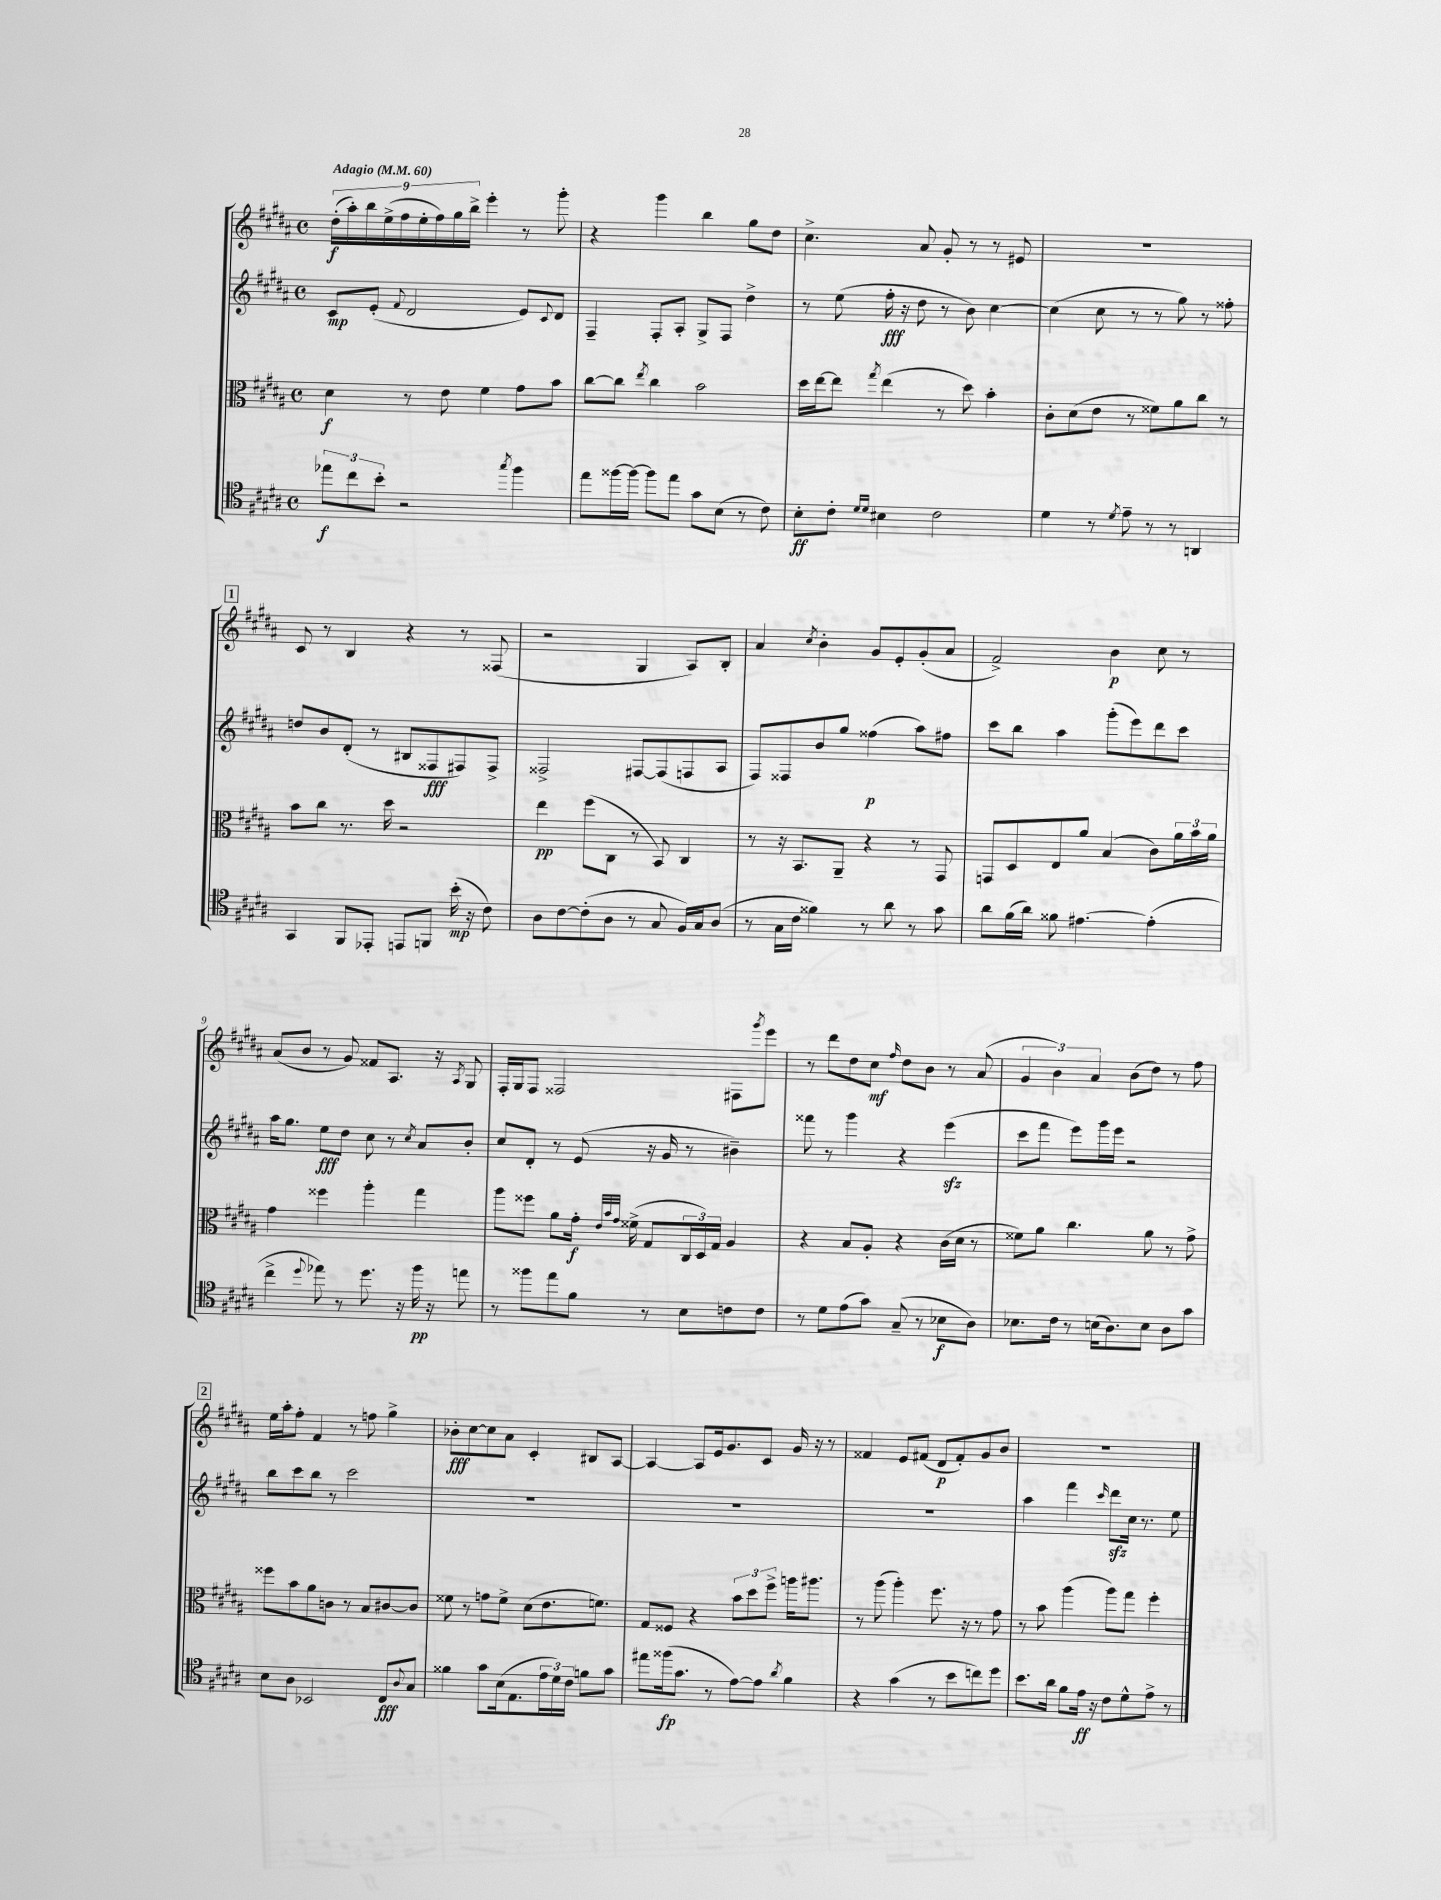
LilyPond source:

<<
\new StaffGroup <<
\new Staff = "s0" {
    \clef treble \key b \major \defaultTimeSignature \time 4/4 \tempo "Adagio" 4 = 60
    \tuplet 9/8 { dis''16-.\f( ais''16-.) b''16 e''16->( fis''16 e''16-. fis''16) gis''16 b''16-> } e'''4-. r8 gis'''8-. |
    r4 gis'''4 b''4 gis''8 dis''8 |
    cis''4.-> ais'8 gis'8-. r8 r8 eis'8 |
    R1 |
    \mark \markup { \box "1" } cis'8 r8 b4 r4 r8 fisis8( |
    r2 gis4 ais8) b8-. |
    ais'4 \acciaccatura { cis''8 } b'4-. gis'8 e'8-. gis'8-.( ais'8 |
    fis'2->) b'4\p cis''8 r8 |
    ais'8( b'8 r8 gis'8) fisis'8 ais8. r16 \acciaccatura { ais8 } gis8 |
    fis16-. gis16 fis8 fisis2 fis8 \acciaccatura { gis'''8 } e'''8 |
    r8 dis'''8 dis''8 cis''8\mf \grace { fis''16 } dis''8 b'8 r8 ais'8( |
    \tuplet 3/2 { gis'4 b'4) ais'4 } b'8( dis''8) r8 fis''8 |
    \mark \markup { \box "2" } e''16 ais''16-. fis''8-. fis'4 r8 f''8 gis''4-> |
    bes'8-.\fff cis''8~ cis''8 ais'8 cis'4-. bis8 ais8~ |
    ais4~ ais8 e'16 gis'8. cis'8 gis'16 r16 r8 |
    fisis'4 e'8 fis'8( dis'8\p fis'8-.) gis'8 b'8 |
    R1 \bar "|." |
}
\new Staff = "s1" {
    \clef treble \key b \major \defaultTimeSignature \time 4/4
    cis'8\mp e'8-.( \appoggiatura { fis'8 } dis'2 e'8) \appoggiatura { cis'8 } dis'8 |
    fis4-- fis8-. ais8-. gis8-> fis8 dis''4-> |
    r8 e''8( fis''16-.\fff r16 dis''8 r8 b'8) cis''4~ |
    cis''4( cis''8 r8 r8 gis''8) r8 fisis''8-. |
    \mark \markup { \box "1" } d''8 b'8 dis'8-.( r8 bis8 fisis8\fff fis8) fis8-> |
    fisis2-> fis8~ fis8( f8 ais8 |
    fis8) fisis8 b'8 gis''8 fisis''4\p( ais''8) fis''8 |
    cis'''8 b''8 ais''4 gis'''8-.( e'''8) dis'''8 cis'''8 |
    ais''16 gis''8. e''8\fff dis''8 cis''8 r8 \acciaccatura { cis''8 } ais'8 b'8-. |
    cis''8 dis'8-. r8 e'8( r16 gis'16 r8 bis'4--) |
    fisis'''8 r8 gis'''4 r4 e'''4\sfz( |
    cis'''8 fis'''8 e'''8) gis'''16 e'''16 r2 |
    \mark \markup { \box "2" } b''8 cis'''8 b''8 r8 cis'''2 |
    R1 |
    R1 |
    R1 |
    ais''4 fis'''4 \grace { cis'''16 } dis'''8\sfz cis''16 r8. e''8 \bar "|." |
}
\new Staff = "s2" {
    \clef alto \key b \major \defaultTimeSignature \time 4/4
    dis'4\f r8 e'8 fis'4 gis'8 b'8 |
    cis''8~ cis''8 \acciaccatura { e''8 } cis''4 b'2 |
    dis''16 e''16~ e''8 \acciaccatura { gis''8 } e''4( r8 dis''8) b'4-. |
    cis'8-. dis'8( e'8 r8 fisis'8) ais'8 cis''8 r8 |
    \mark \markup { \box "1" } b'8 cis''8 r8. dis''16 r2 |
    e''4\pp fis''8( cis8 r8 b,8) cis4 |
    r8 r16 b,8. ais,8-- r4 r8 gis,8 |
    g,8 dis8 e8 ais'8 b4( cis'8) \tuplet 3/2 { ais'16 b'16 ais'16 } |
    gis'4 fisis''4 ais''4-. gis''4 |
    ais''8 fisis''8 ais'8 gis'16-.\f \grace { e'32 b'32 gis'32 } fisis'16->( gis8 \tuplet 3/2 { cis16 dis16) gis16 } ais4 |
    r4 b8 ais8-. r4 cis'16( dis'16 r8 |
    fisis'8) ais'8 cis''4. ais'8 r8 gis'8-> |
    \mark \markup { \box "2" } fisis''8 b'8 ais'8 c'8 r8 b8 cis'8~ cis'8 |
    fisis'8 r8 g'8 fisis'8-> dis'8( e'8. f'8.) |
    gis8 fisis8 r4 \tuplet 3/2 { b'8 dis''8 fis''8-> } a''16 ais''8. |
    r8 ais''8( ais''4-.) fis''8. r16 r8 gis'8 |
    r8 b'8 ais''4( ais''8) gis''8 fis''4-. \bar "|." |
}
\new Staff = "s3" {
    \clef tenor \key b \major \defaultTimeSignature \time 4/4
    \tuplet 3/2 { ees''8\f cis''8 b'8-. } r2 \acciaccatura { gis''8 } fis''4 |
    e''8 fisis''16~ fisis''16~ fisis''8 e''8 gis'8 b8( r8 cis'8) |
    b8-.\ff cis'8-. \grace { dis'16 dis'16 } bis4 cis'2 |
    dis'4 r8 \acciaccatura { dis'8 } e'8-- r8 r8 a,4 |
    \mark \markup { \box "1" } gis,4 fis,8 ees,8-. e,8 f,8 b'16-.\mp( r16 cis'8) |
    ais8 cis'8~ cis'8-.( ais8 r8 gis8 fis16) gis16 ais8( |
    r8 gis16 cis'16 fisis'4) r8 ais'8 r8 gis'8 |
    ais'8 fis'16( ais'16) fisis'8 eis'4.~ eis'4-.( |
    cis''4-> \appoggiatura { dis''8 } ees''8) r8 dis''8. r16 fis''16\pp r16 e''8 |
    r8 fisis''8 e''8 fis'8 r8 b8 c'8 c'8 |
    r8 dis'8 e'8( gis'8) gis8--( r8 bes8\f ais8) |
    bes8. cis'16 r8 b16( ais8.) b8 ais8 gis'8 |
    \mark \markup { \box "2" } b8 ais8 bes,2 cis8\fff \appoggiatura { ais8 } gis8 |
    fisis'4 gis'8 b16( e8. \tuplet 3/2 { e'16 dis'16) cis'16 } f'8 gis'8 |
    eis''8 fisis''16\fp( gis'8. r8 e'8~) e'8 \acciaccatura { ais'8 } fis'4 |
    r4 gis'4( r8 b'8 c''8) dis''8 |
    b'8. ais'16 fis'8 e'16\ff r16 cis'8 dis'8-^ e'8-> r8 \bar "|." |
}
>>
>>
